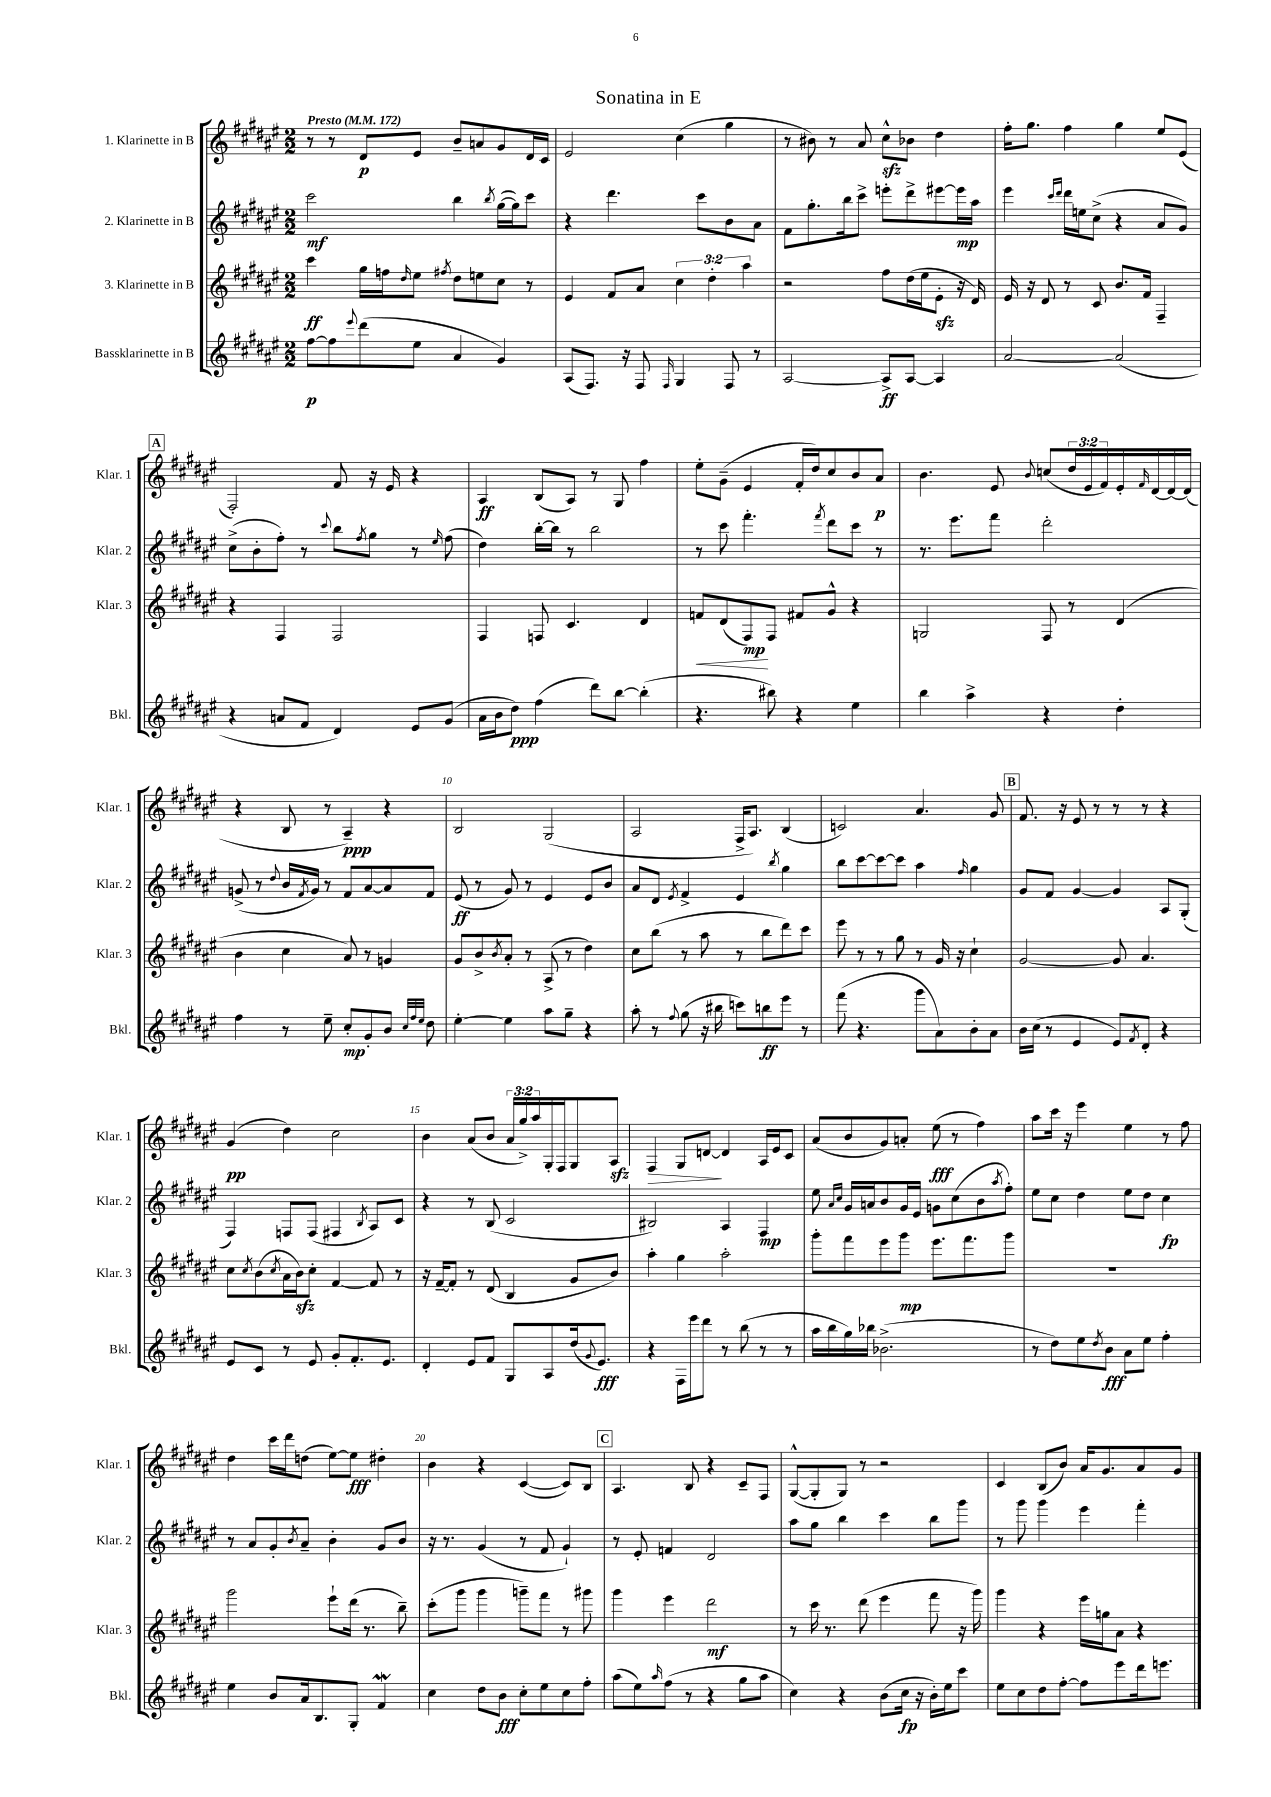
\header { title = "Sonatina in E" }
<<
\new StaffGroup <<
\new Staff = "s0" \with { instrumentName = "1. Klarinette in B" shortInstrumentName = "Klar. 1" } {
    \clef treble \key fis \major \numericTimeSignature \time 2/2 \override Staff.TupletNumber.text = #tuplet-number::calc-fraction-text \tempo "Presto" 4 = 172
    r8 r8 dis'8\p eis'8 b'8-- a'8 gis'8 dis'16 cis'16 |
    eis'2 cis''4( gis''4 |
    r8 bis'8) r8 ais'8 cis''8-^\sfz bes'8 dis''4 |
    fis''16-. gis''8. fis''4 gis''4 eis''8 eis'8( |
    \mark \markup { \box "A" } fis2-.) fis'8 r16 eis'16 r4 |
    ais4\ff b8( ais8) r8 gis8 fis''4 |
    eis''8-. gis'8--( eis'4 fis'16-. dis''16) cis''8 b'8 ais'8\p |
    b'4. eis'8 \appoggiatura { b'8 } c''8( \tuplet 3/2 { dis''16 eis'16 fis'16) } eis'16-. \grace { fis'16 } dis'16~ dis'16~ dis'16( |
    r4 b8 r8 ais4--\ppp) r4 |
    b2 gis2( |
    ais2 fis16-> ais8.) b4( |
    c'2) ais'4. gis'8 |
    \mark \markup { \box "B" } fis'8. r16 eis'8 r8 r8 r8 r4 |
    gis'4\pp( dis''4) cis''2 |
    b'4 ais'8( b'8 \tuplet 3/2 { ais'16 gis''16->) ais''16 } gis16-. fis16 gis8 ais8\sfz |
    fis4\> gis8 d'8~\! d'4 ais16 eis'16 cis'8 |
    ais'8( b'8 gis'8) a'8-. eis''8\fff( r8 fis''4) |
    ais''8 cis'''16 r16 eis'''4 eis''4 r8 fis''8 |
    dis''4 cis'''16 dis'''16 d''8( eis''8~) eis''8\fff dis''4-. |
    b'4 r4 cis'4~( cis'8) b8 |
    \mark \markup { \box "C" } ais4. b8 r4 cis'8-- fis8 |
    gis8~-^( gis8-. gis8) r8 r2 |
    cis'4 b8( b'8) ais'16 gis'8. ais'8 gis'8 \bar "|." |
}
\new Staff = "s1" \with { instrumentName = "2. Klarinette in B" shortInstrumentName = "Klar. 2" } {
    \clef treble \key fis \major \numericTimeSignature \time 2/2
    cis'''2\mf b''4 \acciaccatura { b''8 } gis''16~( gis''16) cis'''8 |
    r4 dis'''4. cis'''8 b'8 ais'8 |
    fis'8 gis''8.-. b''16 cis'''8-> e'''8-. dis'''8-> eis'''8~ eis'''16\mp ais''16 |
    eis'''4 \grace { cis'''16 dis'''16 } dis'''16 e''16 cis''8->( r4 ais'8 gis'8) |
    \mark \markup { \box "A" } cis''8->( b'8-. fis''8-.) r8 \appoggiatura { cis'''8 } b''8 \acciaccatura { fis''8 } gis''8 r8 \grace { eis''16 } fis''8( |
    dis''4) b''16~-. b''16 r8 b''2 |
    r8 cis'''8 fis'''4.-. \acciaccatura { fis'''8 } dis'''8 cis'''8 r8 |
    r8. eis'''8. fis'''8 dis'''2-. |
    g'8->( r8 \appoggiatura { dis''8 } b'16 \acciaccatura { fis'8 } g'16) r8 fis'8 ais'8~ ais'8 fis'8 |
    eis'8\ff( r8 gis'8) r8 eis'4 eis'8 b'8 |
    ais'8 dis'8 \acciaccatura { eis'8 } fis'4-> eis'4 \acciaccatura { b''8 } gis''4 |
    b''8 cis'''8~ cis'''8~ cis'''8 ais''4 \grace { fis''16 } gis''4 |
    \mark \markup { \box "B" } gis'8 fis'8 gis'4~ gis'4 ais8 gis8-.( |
    fis4) f8 f8( fis4 \acciaccatura { b8 } ais8) cis'8 |
    r4 r8 b8( cis'2 |
    bis2) ais4 fis4\mp |
    eis''8 \grace { ais'16 cis''16 } gis'16 a'16 b'8 gis'16 eis'16 g'8 cis''8( b'8 \acciaccatura { ais''8 } fis''8-.) |
    eis''8 cis''8 dis''4 eis''8 dis''8 cis''4\fp |
    r8 ais'8 gis'8-. \acciaccatura { b'8 } ais'8-- b'4-. gis'8 b'8 |
    r16 r8. gis'4( r8 fis'8 gis'4-!) |
    \mark \markup { \box "C" } r8 eis'8-. f'4 dis'2 |
    ais''8 gis''8 b''4 cis'''4 b''8 gis'''8 |
    r8 gis'''8 gis'''4 eis'''4 fis'''4-. \bar "|." |
}
\new Staff = "s2" \with { instrumentName = "3. Klarinette in B" shortInstrumentName = "Klar. 3" } {
    \clef treble \key fis \major \numericTimeSignature \time 2/2 \override Staff.TupletNumber.text = #tuplet-number::calc-fraction-text
    cis'''4\ff gis''16 f''16 \grace { dis''16 } eis''8 \acciaccatura { fis''8 } dis''8 e''8 cis''8 r8 |
    eis'4 fis'8 ais'8 \tuplet 3/2 { cis''4 dis''4-. ais''4 } |
    r2 fis''8 dis''16( eis''16 eis'8-.\sfz r16 dis'16) |
    eis'16 r16 dis'8 r8 cis'8 b'8. fis'16 fis4-- |
    \mark \markup { \box "A" } r4 fis4 fis2 |
    fis4 f8 cis'4. dis'4 |
    f'8\< dis'8( fis8\mp\!) fis8 fis'8 gis'8-^ r4 |
    g2 fis8 r8 dis'4( |
    b'4 cis''4 ais'8) r8 g'4 |
    gis'8 b'8-> \acciaccatura { b'8 } ais'8-. r8 ais8->( r8 dis''4) |
    cis''8 b''8( r8 ais''8 r8 b''8 dis'''8) cis'''8 |
    eis'''8 r8 r8 gis''8 r8 gis'16 r16 cis''4-! |
    \mark \markup { \box "B" } gis'2~ gis'8 ais'4. |
    cis''8 \acciaccatura { cis''8 } b'8( \acciaccatura { cis''8 } ais'16 b'16\sfz) cis''8-. fis'4~ fis'8 r8 |
    r16 fis'16~-- fis'8-. r8 dis'8( b4 gis'8 b'8) |
    ais''4-. gis''4 ais''2-. |
    gis'''8-. fis'''8 eis'''8 gis'''8\mp eis'''8. fis'''8. gis'''8 |
    R1 |
    gis'''2 eis'''8-! dis'''16( r8. b''8--) |
    cis'''8-.( gis'''8 gis'''4 g'''8--) fis'''8 r8 gis'''8 |
    \mark \markup { \box "C" } gis'''4 eis'''4 dis'''2\mf |
    r8 cis'''16 r8. dis'''8( eis'''4 fis'''8 r16 gis'''16) |
    gis'''4 r4 eis'''16 g''16 ais'8 r4 \bar "|." |
}
\new Staff = "s3" \with { instrumentName = "Bassklarinette in B" shortInstrumentName = "Bkl." } {
    \clef treble \key fis \major \numericTimeSignature \time 2/2
    fis''8~\p fis''8 \appoggiatura { eis'''8 } dis'''8( eis''8 ais'4 gis'4) |
    ais8( fis8.) r16 fis8 \grace { fis16 } gis4 fis8 r8 |
    ais2~ ais8->\ff ais8~ ais4 |
    ais'2~ ais'2( |
    \mark \markup { \box "A" } r4 a'8 fis'8 dis'4) eis'8 gis'8( |
    ais'16 b'16 dis''8\ppp) fis''4( dis'''8) b''8~ b''4-.( |
    r4. bis''8) r4 eis''4 |
    b''4 ais''4-> r4 dis''4-. |
    fis''4 r8 eis''8-- cis''8-.\mp gis'8-. b'8 \grace { cis''32 fis''32 eis''32 } dis''8 |
    eis''4~-. eis''4 ais''8 gis''8-- r4 |
    ais''8-. r8 \appoggiatura { fis''8 } gis''8( r16 bis''16 c'''8) b''8\ff eis'''8 r8 |
    fis'''8( r4. gis'''8 ais'8) b'8-. ais'8 |
    \mark \markup { \box "B" } b'16 cis''16( r8 eis'4 eis'8) \acciaccatura { fis'8 } dis'8-. r4 |
    eis'8 cis'8 r8 eis'8 gis'8-. fis'8.-. eis'8. |
    dis'4-. eis'8 fis'8 gis8 ais8 dis''16( \appoggiatura { gis'8 } eis'8.\fff) |
    r4 fis16 eis'''16 dis'''8 r8 b''8( r8 r8 |
    ais''16 b''16 gis''16) bes''16 bes'2.->( |
    r8 dis''8) eis''8 \acciaccatura { dis''8 } b'8\fff ais'8 eis''8 fis''4-. |
    eis''4 b'8 ais'16 b8. gis8-. fis'4\mordent |
    cis''4 dis''8 b'8\fff cis''8-. eis''8 cis''8 fis''8-. |
    \mark \markup { \box "C" } ais''8( eis''8) \grace { ais''16 } fis''8( r8 r4 gis''8 ais''8 |
    cis''4) r4 b'8( cis''16\fp r16 b'16-.) eis''16 cis'''8 |
    eis''8 cis''8 dis''8 fis''8~-. fis''8 eis'''8 dis'''16 e'''8. \bar "|." |
}
>>
>>
\layout { \context { \Score \override BarNumber.break-visibility = ##(#f #t #t) barNumberVisibility = #(every-nth-bar-number-visible 5) } }
